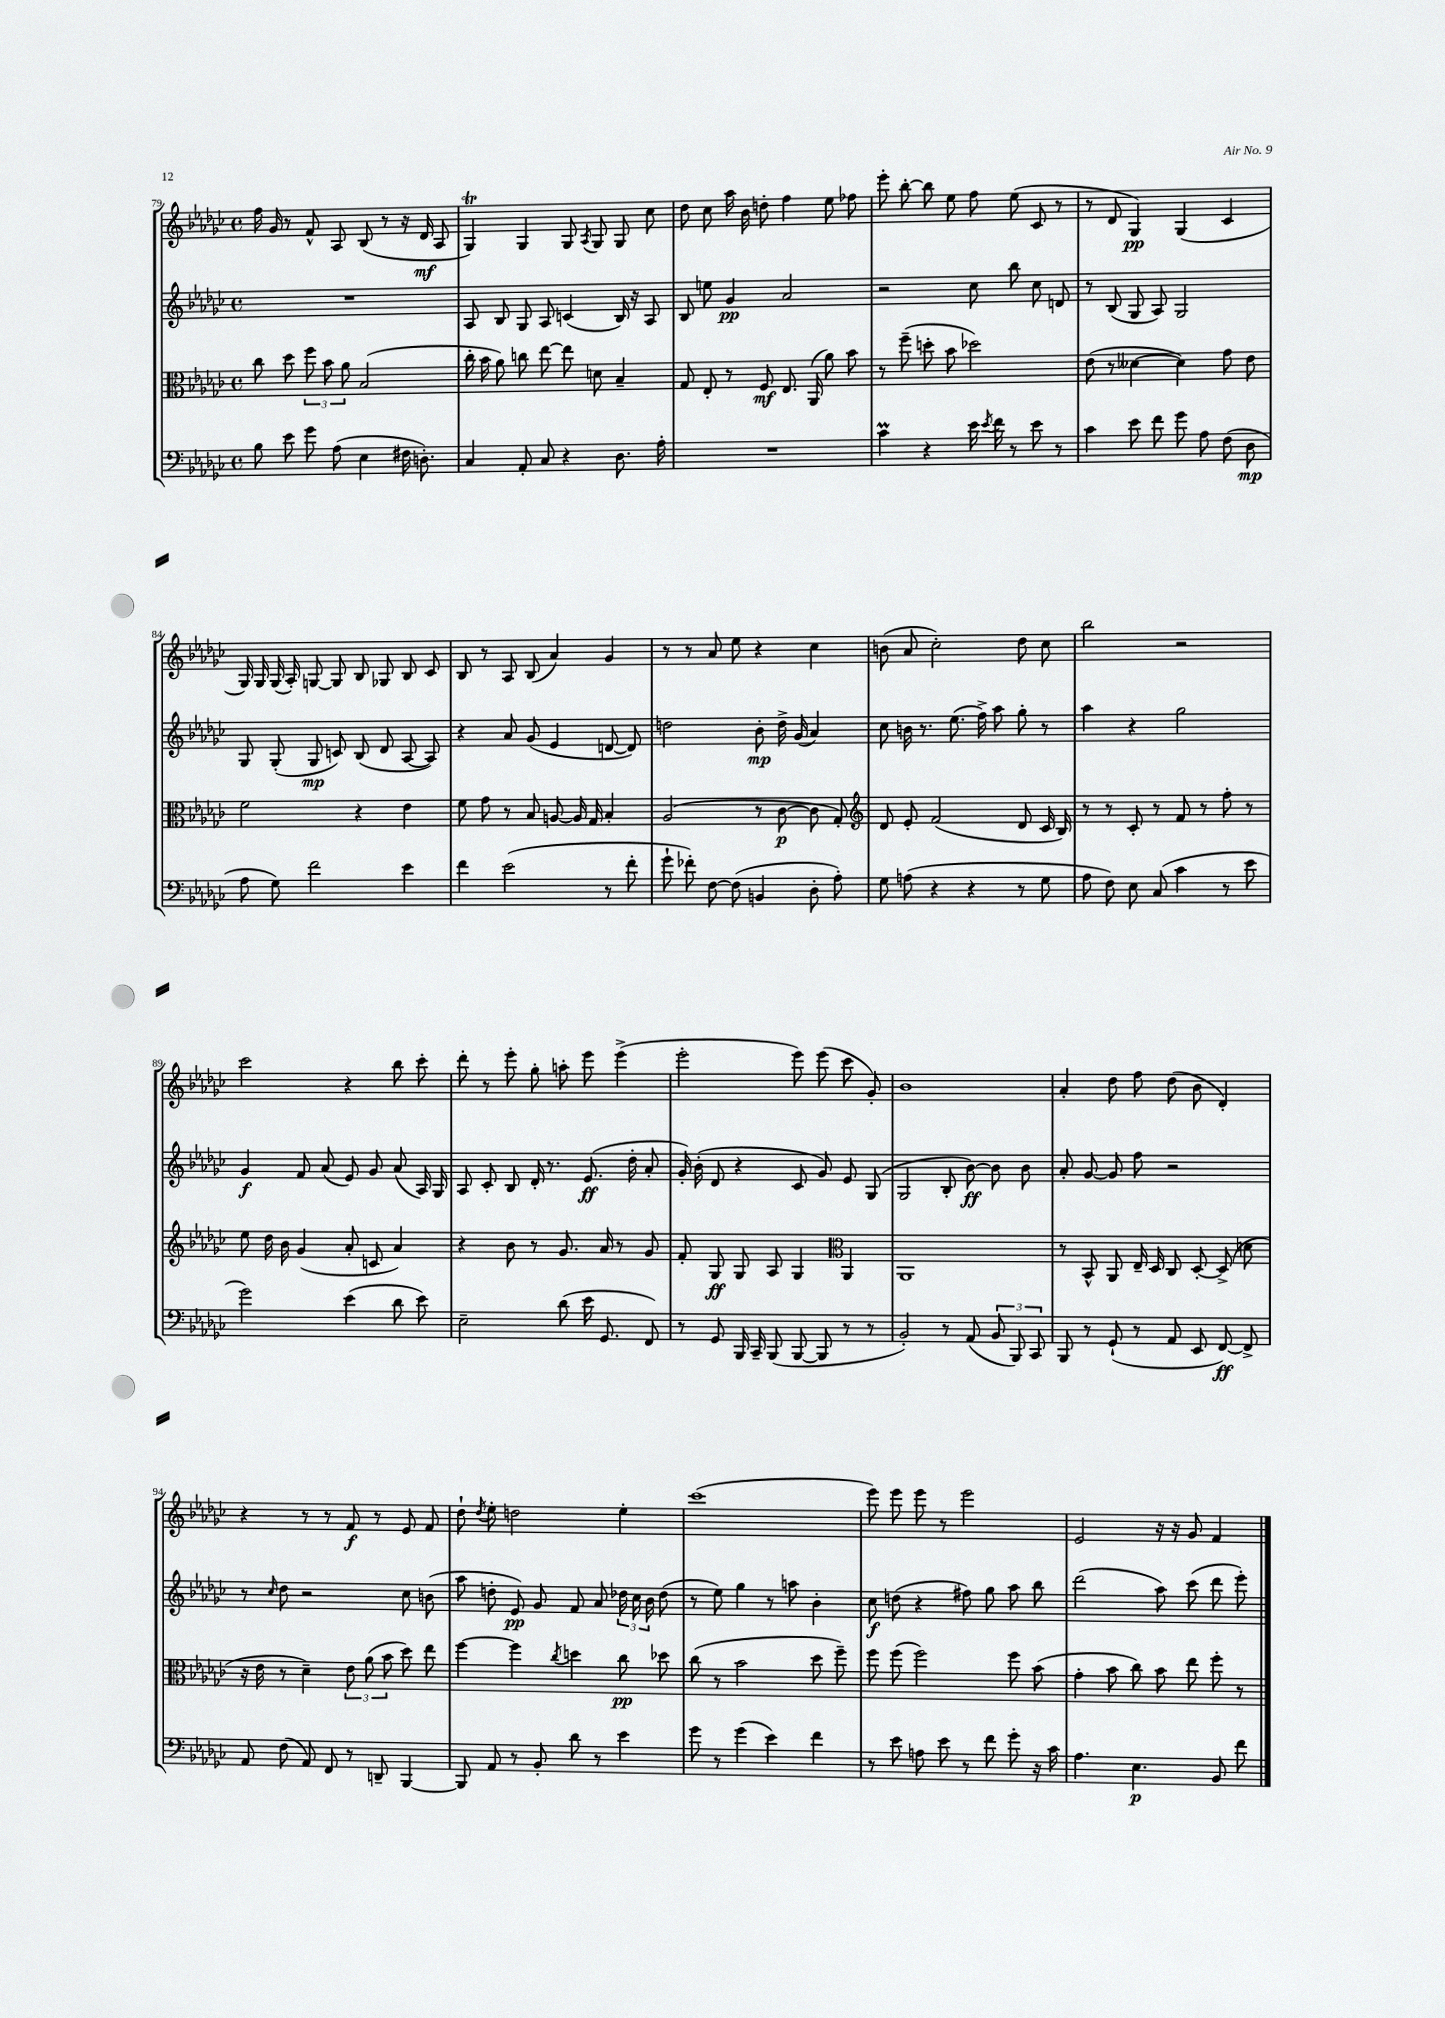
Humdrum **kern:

**kern	**kern	**kern	**kern
*staff4	*staff3	*staff2	*staff1
*clefF4	*clefC3	*clefG2	*clefG2
*k[b-e-a-d-g-c-]	*k[b-e-a-d-g-c-]	*k[b-e-a-d-g-c-]	*k[b-e-a-d-g-c-]
*M4/4	*M4/4	*M4/4	*M4/4
*met(c)	*met(c)	*met(c)	*met(c)
8B-\	8cc-\	1r	16ff\
.	.	.	16g-/
8e-\	8dd-\	.	8r
8g-\	12ff\	.	8f^^/
.	12b-\	.	.
(8A-\	.	.	8A-/
.	12a-\	.	.
4E-\	(2B-/	.	(8B-/
.	.	.	8r
16F#\	.	.	16r
8.D'\)	.	.	16d-/
.	.	.	8A-/
=	=	=	=
4C-/	16cc-'\	8A-/	4G-/)
.	16b-\	.	.
.	8a-\)	8B-/	.
8AA-'/	8cc\	8G-/	4G-/
8C-/	[8ee-\	8A-/	.
4r	8ee-\]	(4c/	8G-/
.	.	.	8qA-/
.	8d\	.	8G-/
8.D-\	4B-~/	16B-/)	8G-/
.	.	16r	.
.	.	8A-/	8cc-\
16A-'\	.	.	.
=	=	=	=
1r	8G-/	8B-/	8dd-\
.	8E-'/	8ee\	8cc-\
.	8r	4g-/	16aa-\
.	.	.	16b-\
.	8F/	.	8dd'\
.	8.E-/	2a-/	4ff\
.	(16AA-/	.	.
.	8a-\)	.	8ee-\
.	8b-\	.	8ff-\
=	=	=	=
4c-\	8r	2r	8eee-'\
.	(8ff~\	.	[8bb-'\
4r	8dd'\	.	8bb-\]
.	8b-\	.	8ee-\
16e-\	2dd-\)	8cc-\	8ff\
8qe-/	.	.	.
16f\	.	.	.
8r	.	8bb-\	(8ee-\
8e-\	.	8cc-\	8c-/
8r	.	8d/	8r
=	=	=	=
4c-\	(8e-\	8r	8r
.	8r	(8B-/	8d-/
8e-\	[4d--\	8G-/	4G-/)
8f\	.	8A-/)	.
8g-\	4d--\])	2G-/	(4G-/
8A-\	.	.	.
(8F\	8g-\	.	4c-/
8D-\	8e-\	.	.
=	=	=	=
8A-\	2f\	8G-/	16G-/)
.	.	.	16G-/
8G-\)	.	(8G-'/	(16G-/
.	.	.	16A-'/)
2f\	.	8G-/	[8G/
.	.	8c/)	8G/]
.	4r	(8B-/	8B-/
.	.	8d-/	8G-/
4e-\	4e-\	[8A-/	8B-/
.	.	8A-/])	8c-/
=	=	=	=
4f\	8f\	4r	8B-/
.	8g-\	.	8r
(2e-\	8r	8a-/	8A-/
.	8B-/	(8g-/	(8B-/
.	[8A/	4e-/	4a-/)
.	16A/]	.	.
.	16G-/	.	.
8r	4B-'/	[8d/	4g-/
8f'\	.	8d/])	.
=	=	=	=
8g-`\	(2A-/	2dd\	8r
8f-'\)	.	.	8r
[8F\	.	.	8a-/
(8F\]	.	.	8ee-\
4BB/	8r	8b-'\	4r
.	[8c-\	16dd^\	.
.	.	(16g-/	.
8D-'\	8c-\]	4a-/)	4cc-\
8A-'\)	8G-'/)	.	.
=	=	=	=
*	*clefG2	*	*
8G-\	8d-/	8cc-\	(8b\
(8A\	8e-'/	16b\	8a-/
.	.	8.r	.
4r	(2f/	.	2cc-'\)
.	.	(8.ee-\	.
4r	.	.	.
.	.	16ff^\)	.
.	.	8aa-\	.
8r	8d-/	8gg-'\	8dd-\
8G-\	16c-/	8r	8cc-\
.	16B-/)	.	.
=	=	=	=
8A-\	8r	4aa-\	2bb-\
8F\)	8r	.	.
8E-\	8c-'/	4r	.
(8C-/	8r	.	.
4c-\	8f/	2gg-\	2r
.	8r	.	.
8r	8ff'\	.	.
8e-\	8r	.	.
=	=	=	=
2g-\)	8ee-\	4g-/	2ccc-\
.	16dd-\	.	.
.	16b-\	.	.
.	(4g-/	8f/	.
.	.	(8a-/	.
(4e-\	8a-'/	8e-/)	4r
.	8c/	8g-/	.
8d-\	4a-/)	(8a-/	8bb-\
8e-\)	.	16A-/)	8ccc-'\
.	.	16G-/	.
=	=	=	=
2E-~\	4r	8A-/	8ddd-'\
.	.	8c-'/	8r
.	8b-\	8B-/	8eee-'\
.	8r	16d-'/	8gg-'\
.	.	8.r	.
(8d-\	8.g-/	.	8aa'\
16e-\	.	(8.e-/	8eee-\
8.GG-/	16a-/	.	.
.	8r	.	(4eee-^\
.	.	16dd-'\	.
8FF/)	8g-/	8a-'/	.
=	=	=	=
8r	8f'/	16g-'/)	2eee-'\
.	.	(16b-'\	.
8GG-/	8G-/	8d-/	.
16BBB-/	8G-/	4r	.
16CC-~/	.	.	.
(8BBB-/	8A-/	.	.
[8BBB-/	4G-/	8c-/	8eee-\)
8BBB-/]	.	8g-/)	(8eee-\
*	*clefC3	*	*
8r	4AA-/	8e-/	8ccc-\
8r	.	(8G-/	8g-'/)
=	=	=	=
2BB-'/)	1AA-	2G-/	1b-
8r	.	8B-'/	.
(8AA-/	.	[8b-\)	.
12BB-/	.	8b-\]	.
12BBB-/)	.	.	.
.	.	8b-\	.
12CC-/	.	.	.
=	=	=	=
8BBB-/	8r	8a-'/	4a-'/
8r	8BB-^^/	[8g-/	.
(8GG-`/	8AA-/	8g-/]	8dd-\
8r	16E-~/	8ff\	8ff\
.	16D-/	.	.
8AA-/	8C-/	2r	(8dd-\
8EE-/	[8D-'/	.	8b-\
[8FF/)	(8D-^/]	.	4d-'/)
8FF^/]	8d\	.	.
=	=	=	=
8AA-/	16r	8r	4r
.	16e-\	.	.
.	.	16qqcc-/	.
(8F\	8r	8dd-\	.
8AA-/)	4d-~\)	2r	8r
8FF/	.	.	8r
8r	12e-\	.	8f/
.	(12a-\	.	.
8DD~/	.	.	8r
.	12b-\	.	.
[4BBB-/	8dd-\)	8cc-\	8e-/
.	8ee-\	(8b\	8f/
=	=	=	=
8BBB-/]	[4ff\	8aa-\	8dd-`\
.	.	.	8qdd-/
8AA-/	.	8dd'\	8ee-'\
8r	4ff\]	8e-/)	2dd\
8BB-'/	.	8g-/	.
.	8qcc-/	.	.
8d-\	4dd\	8f/	.
8r	.	8a-/	.
4e-\	8cc-\	24dd-\	4ee-'\
.	.	24cc-\	.
.	.	24b-\	.
.	8dd-\	(8dd-\	.
=	=	=	=
8g-\	(8cc-\	8r	(1ccc-
8r	8r	8ee-\)	.
(4g-\	2b-\	4gg-\	.
4e-\)	.	8r	.
.	.	8aa\	.
4f\	8dd-\	4b-'\	.
.	8ff~\)	.	.
=	=	=	=
8r	8ff\	8cc-\	8eee-\)
8e-\	(8ff\	(8dd\	8eee-\
8A\	2ff\)	4r	8eee-\
8e-\	.	.	8r
8r	.	8ff#\)	2eee-\
8f\	.	8gg-\	.
8g-'\	8ff\	8aa-\	.
16r	(8b-\	8bb-\	.
16c-\	.	.	.
=	=	=	=
4.A-\	4g-'\	(2ddd-\	2e-/
.	8b-\	.	.
4.E-\	8cc-\)	.	.
.	8b-\	8aa-\)	16r
.	.	.	16r
.	8ee-\	(8ccc-\	8g-/
8BB-/	8ff'\	8ddd-\	4f/
8f\	8r	8eee-'\)	.
==	==	==	==
*-	*-	*-	*-
